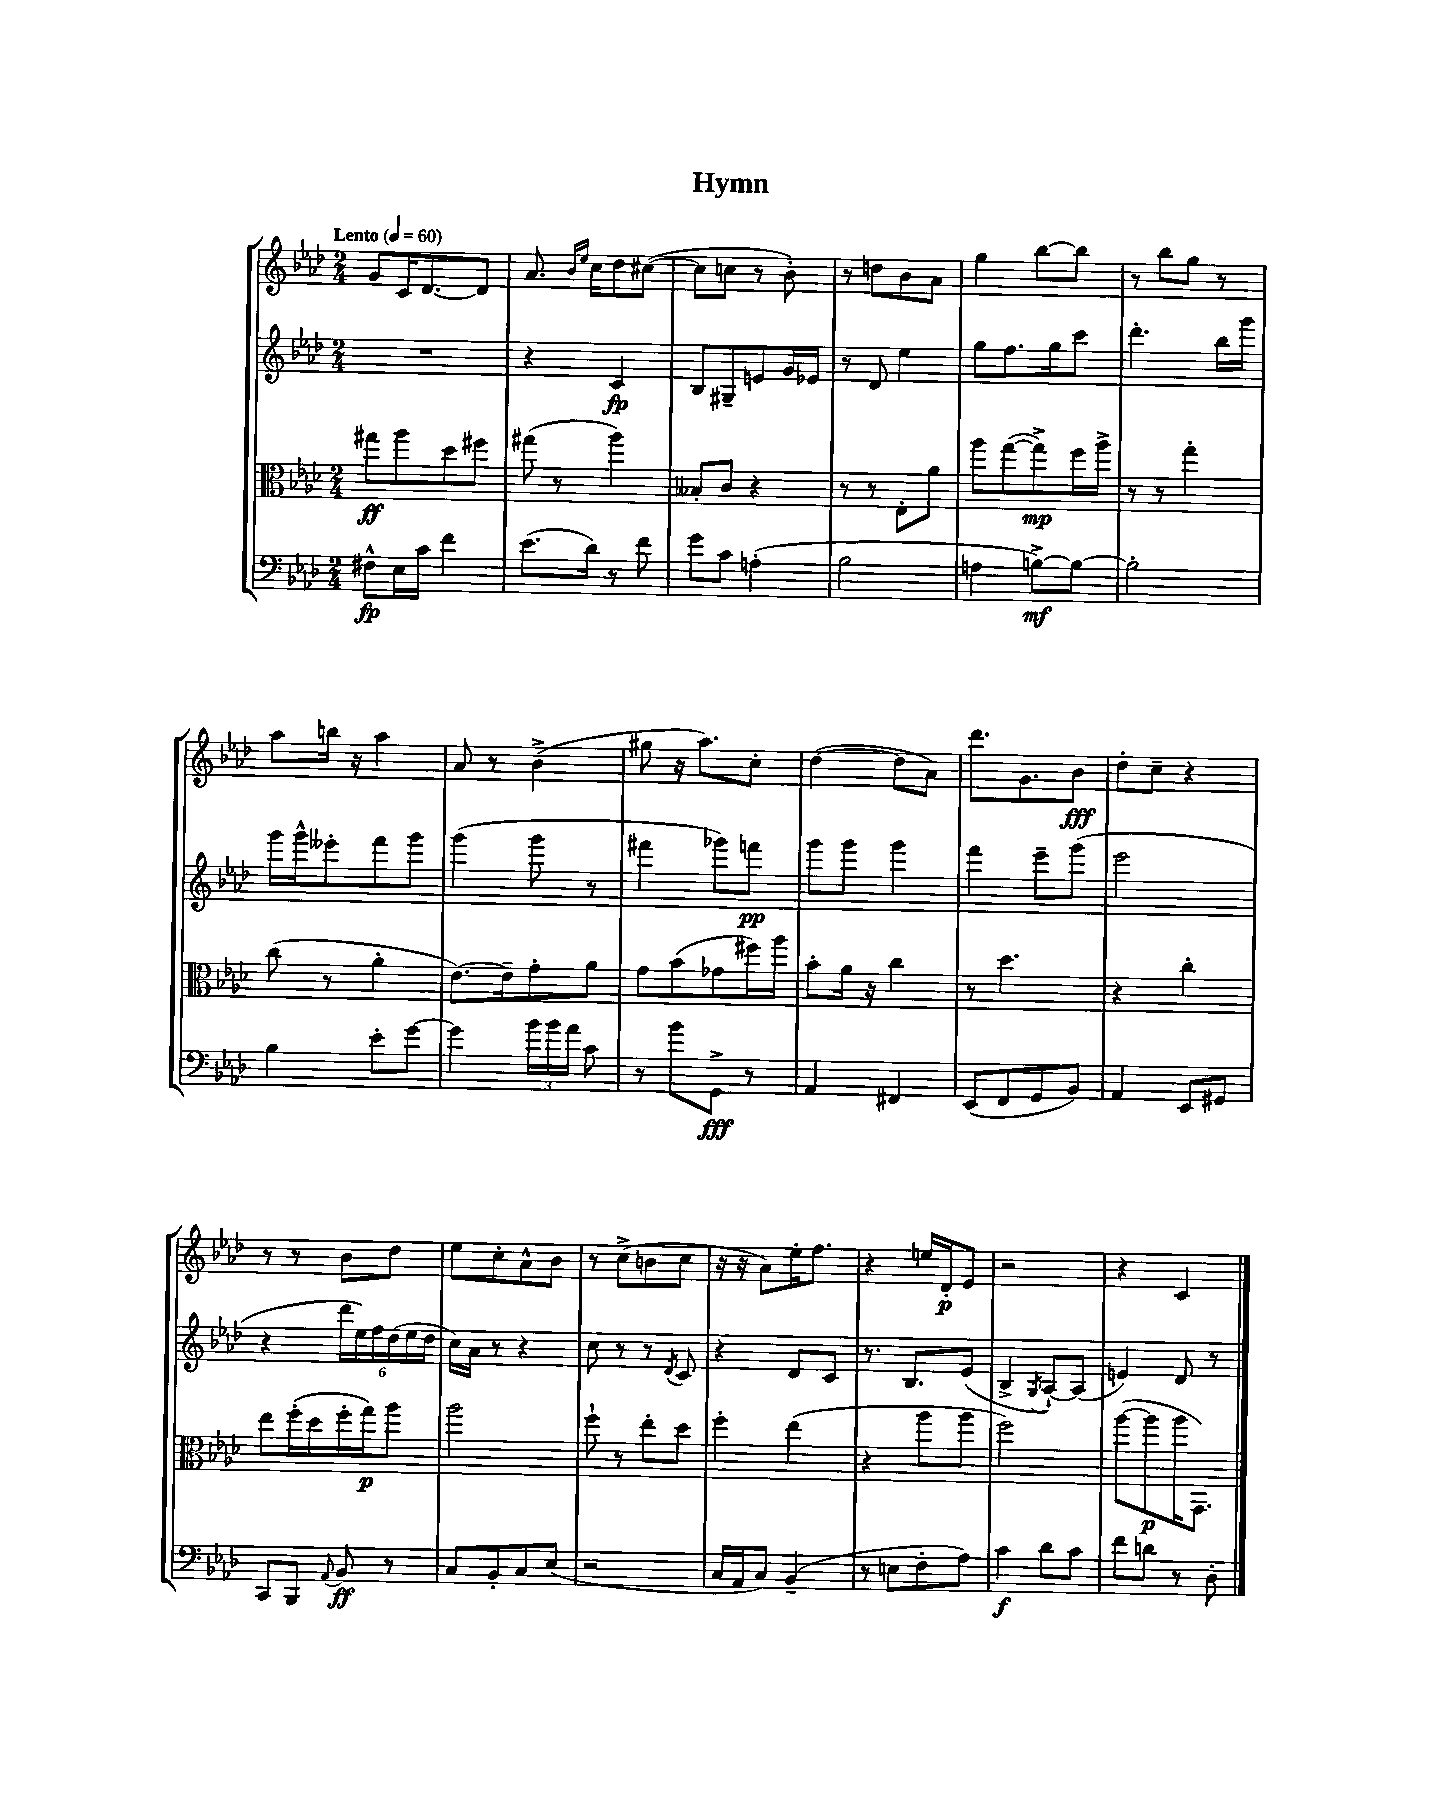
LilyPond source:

\header { title = "Hymn" }
<<
\new StaffGroup <<
\new Staff = "s0" {
    \clef treble \key aes \major \numericTimeSignature \time 2/4 \tempo "Lento" 4 = 60
    \autoBeamOff g'8[ c'16 des'8.~ des'8] |
    aes'8. \grace { bes'16[ ees''16] } c''16[ des''8 cis''8]~( |
    cis''8[ c''8] r8 bes'8-.) |
    r8 d''8[ bes'8 aes'8] |
    g''4 bes''8[~ bes''8] |
    r8 bes''8[ g''8] r8 |
    aes''8[ b''16] r16 aes''4 |
    aes'8 r8 bes'4->( |
    gis''8 r16 aes''8.[) c''8]-. |
    des''4~( des''8[ aes'8]) |
    des'''8.[ g'8. bes'8]\fff |
    des''8[-. c''8]-- r4 |
    r8 r8 bes'8[ des''8] |
    ees''8[ c''8-. aes'8-^ bes'8] |
    r8 c''8[->( b'8 c''8] |
    r16 r16 aes'8[) ees''16-. f''8.] |
    r4 e''16[ des'16-.\p ees'8] |
    r2 |
    r4 c'4 \bar "|." |
}
\new Staff = "s1" {
    \clef treble \key aes \major \numericTimeSignature \time 2/4
    \autoBeamOff R2 |
    r4 c'4\fp |
    bes8[ gis8-- e'8 g'16 ees'16] |
    r8 des'8 ees''4 |
    g''8[ f''8. g''16 c'''8] |
    des'''4.-. bes''16[ g'''16] |
    g'''16[ g'''16-^ eeses'''8-. f'''8 g'''8] |
    g'''4( g'''8 r8 |
    fis'''4 ges'''8[) f'''8]\pp |
    g'''8[ g'''8] g'''4 |
    f'''4 ees'''8[-- g'''8]( |
    ees'''2 |
    r4 \tuplet 6/4 { des'''16[ ees''16) f''16 des''16( ees''16 des''16] } |
    c''16[) aes'16] r8 r4 |
    c''8 r8 r8 \acciaccatura { des'8 } c'8 |
    r4 des'8[ c'8] |
    r8. bes8.[ ees'8]( |
    bes4-> \acciaccatura { g8 } aes8[~-!) aes8]( |
    e'4) des'8 r8 \bar "|." |
}
\new Staff = "s2" {
    \clef alto \key aes \major \numericTimeSignature \time 2/4
    \autoBeamOff gis''8[\ff aes''8 des''8 fis''8] |
    gis''8( r8 aes''4) |
    beses8[-. c'8] r4 |
    r8 r8 ees8[-. aes'8] |
    aes''8[ g''8~( g''8->\mp) f''16 aes''16]-> |
    r8 r8 g''4-. |
    c''8( r8 aes'4-. |
    ees'8.[~) ees'16-- g'8-. aes'8] |
    g'8[ bes'8( ges'8 fis''16) aes''16] |
    bes'8[-. aes'16] r16 c''4 |
    r8 des''4. |
    r4 c''4-. |
    ees''8[ f''16-.( des''16 f''16-. g''16\p) aes''8] |
    aes''2 |
    f''8-! r8 ees''8[-. des''8] |
    f''4-. ees''4( |
    r4 aes''8[ aes''8] |
    f''2) |
    aes''8[~( aes''8\p aes''16 g,8.]) \bar "|." |
}
\new Staff = "s3" {
    \clef bass \key aes \major \numericTimeSignature \time 2/4
    \autoBeamOff fis8[-^\fp ees16 c'16] f'4 |
    ees'8.[( des'16]) r8 f'8 |
    g'8[ c'8] a4-.( |
    bes2 |
    a4 b8[~->\mf) b8]~ |
    b2-. |
    bes4 ees'8[-. g'8]~ |
    g'4 \tuplet 3/2 { bes'16[ bes'16 aes'16] } c'8 |
    r8 bes'8[ g,8]->\fff r8 |
    aes,4 fis,4 |
    ees,8[( f,8 g,8 bes,8]) |
    aes,4 ees,8[ gis,8] |
    c,8[ bes,,8] \appoggiatura { aes,8 } bes,8\ff r8 |
    c8[ bes,8-. c8 ees8]( |
    r2 |
    c16[ aes,16 c8]) bes,4--( |
    r8 e8[ f8-. aes8]) |
    c'4\f des'8[ c'8] |
    f'8[ d'8] r8 des8-. \bar "|." |
}
>>
>>
\layout { \context { \Score \remove "Bar_number_engraver" } }
